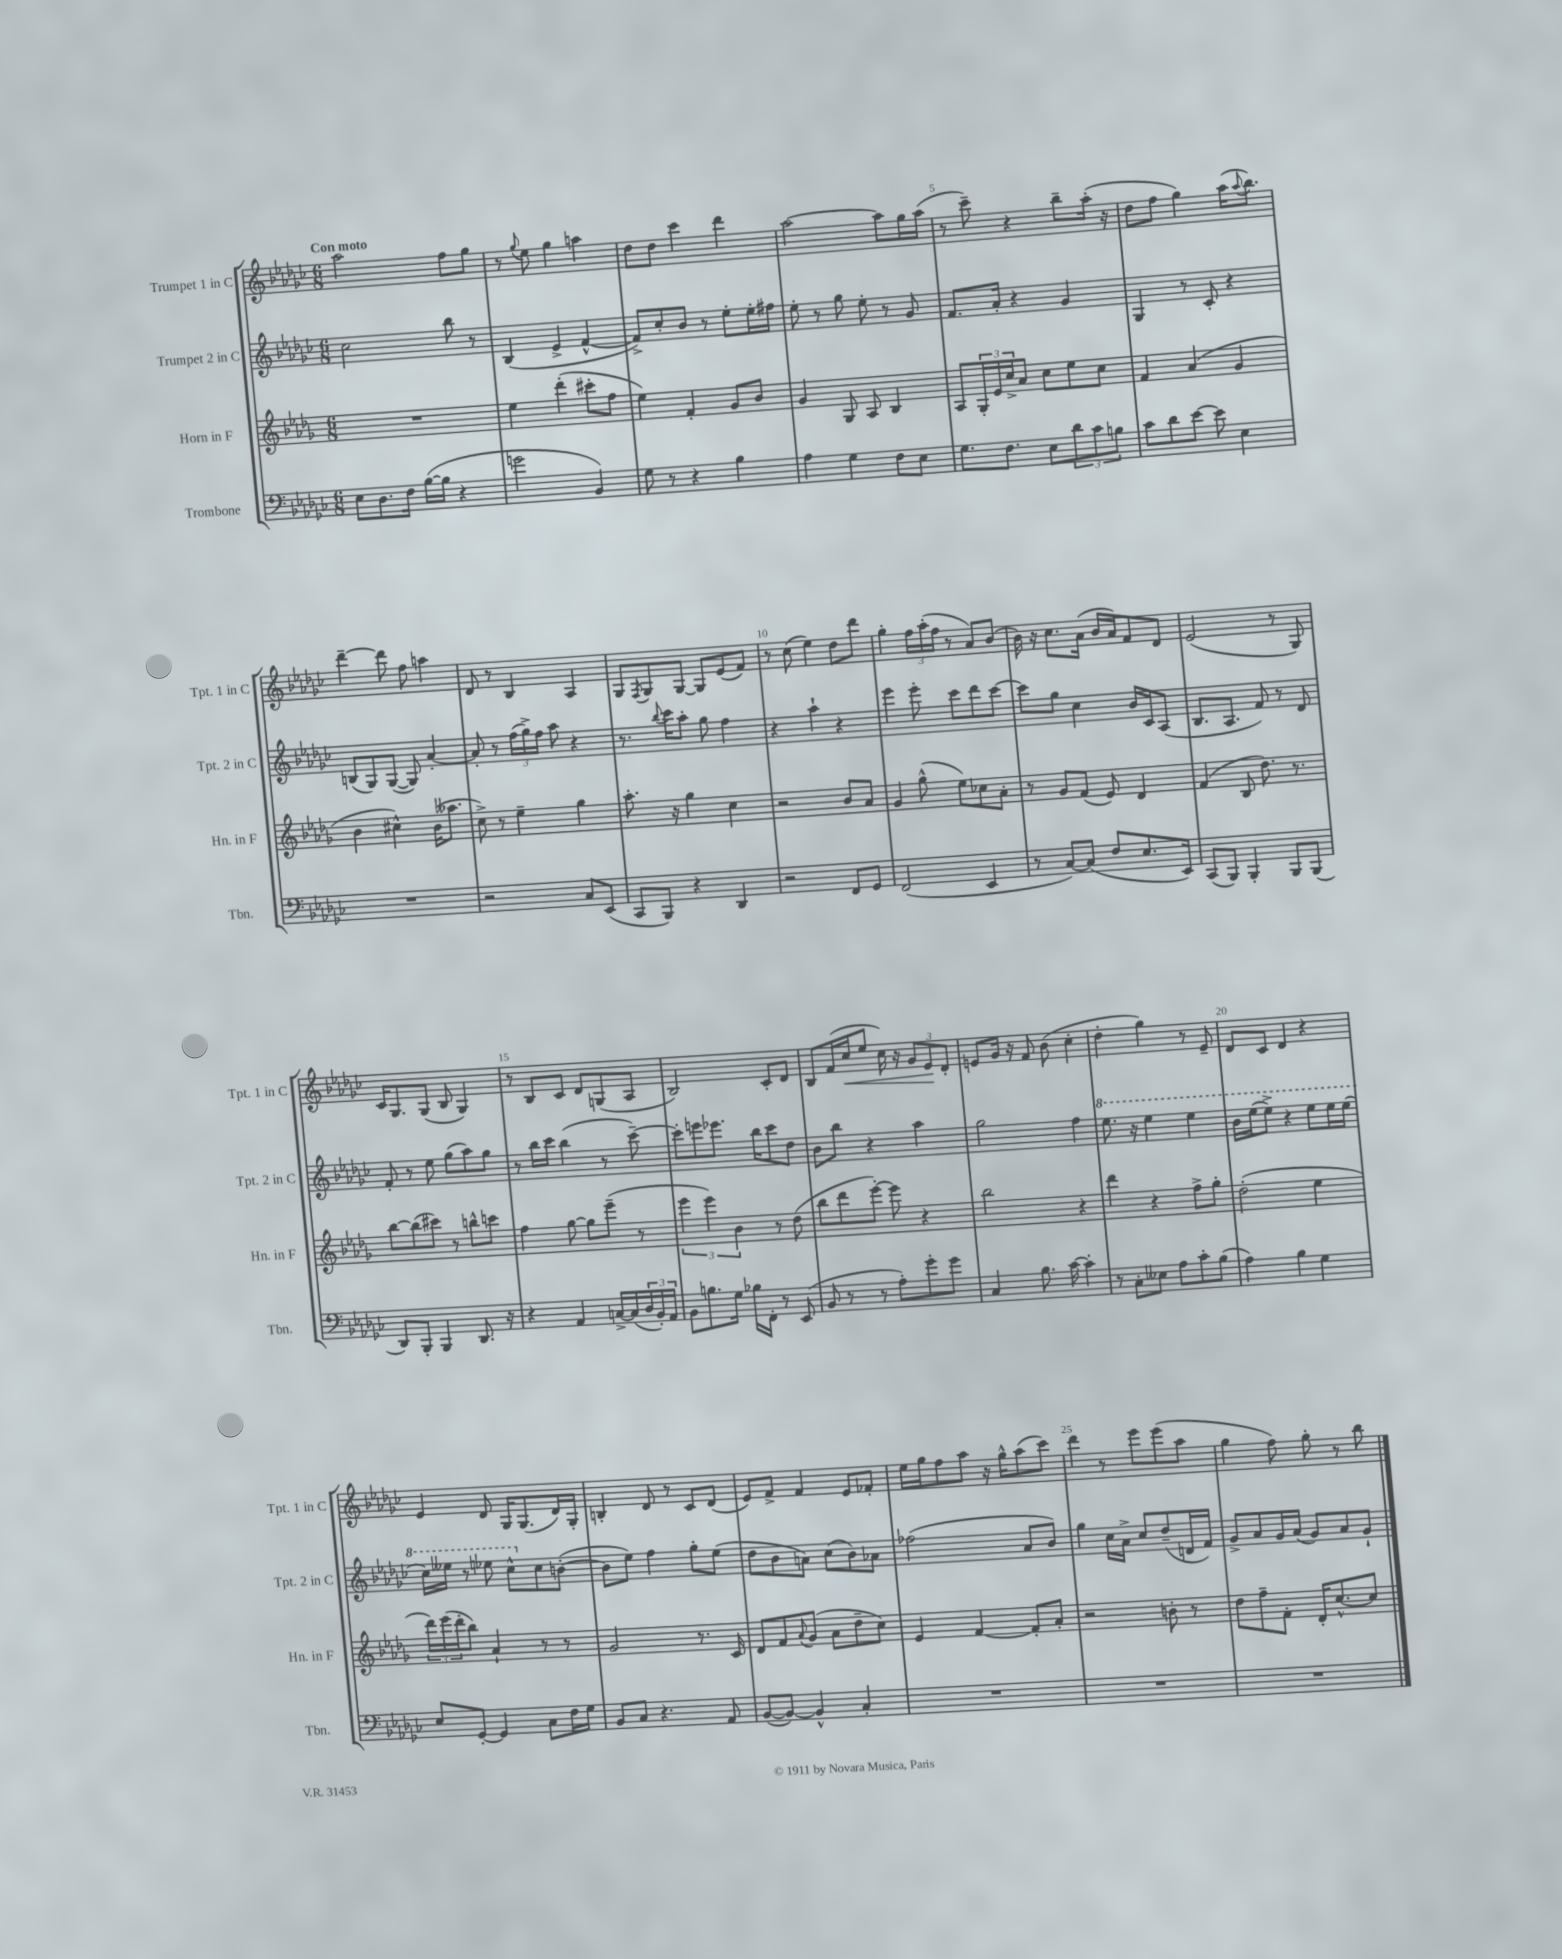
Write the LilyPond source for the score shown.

<<
\new StaffGroup <<
\new Staff = "s0" \with { instrumentName = "Trumpet 1 in C" shortInstrumentName = "Tpt. 1 in C" } {
    \clef treble \key ges \major \numericTimeSignature \time 6/8 \tempo "Con moto"
    aes''2 f''8 ges''8 |
    r8 \appoggiatura { ges''8 } ees''8 ges''4 a''4 |
    des''8 des''8 ces'''4 des'''4 |
    aes''2~ aes''8 ges''16 aes''16( |
    r8 ces'''8--) r4 bes''8-- aes''16-.( r16 |
    des''8 f''8 ges''4) aes''16( \appoggiatura { aes''8 } bes''8.) |
    des'''4~-- des'''8 f''8 a''4 |
    des'8 r8 bes4 aes4 |
    ges8 \acciaccatura { f8 } ges8 ges8~ ges8 ees'8( f'8) |
    r8 ces''8( ees''4) des''8 des'''8 |
    ges''4-. \tuplet 3/2 { f''16 aes''16-.( f''16 } r8 aes'8) bes'8( |
    bes'16) r16 ces''8. aes'16( bes'16 aes'16) f'8 des'8 |
    ees'2( r8 ges8) |
    ces'16 ges8. ges8( bes8 ges4) |
    r8 bes8 ces'8 des'8 g8( aes8 |
    bes2) ces'8-. des'8 |
    bes8 f'16( ces''16\< ees''8 ces''16) r16 \tuplet 3/2 { ges'8 ees'8\! des'8-. } |
    e'8 ges'16 r16 f'8 bes'8( ces''4-. |
    des''4-. ges''4) r8 ees'8-- |
    des'8 ces'8 des'4 r4 |
    ees'4 des'8 ges16 ges8.( des'16) ges16-. |
    b4-. des'8 r8 ces'8 des'8( |
    ees'8) f'8-> f'4 ees'8 fes'8-. |
    ees''16 ges''16 f''8 aes''8 r16 ges''16-^ aes''8( ces'''8) |
    des'''4 r8 ees'''8 ees'''8( aes''8 |
    ges''4 f''8) ges''8-. r8 bes''8 \bar "|." |
}
\new Staff = "s1" \with { instrumentName = "Trumpet 2 in C" shortInstrumentName = "Tpt. 2 in C" } {
    \clef treble \key ges \major \numericTimeSignature \time 6/8
    ces''2 bes''8 r8 |
    bes4( ees'4-> f'4~-^ |
    f'8->) ces''8-. bes'8 r8 ees''8-. ees''16-. fis''16 |
    ees''8-. r8 ges''8 ees''8-. r8 ges'8 |
    f'8. aes'16-. r4 ges'4 |
    ges4 r8 ces'8-. r4 |
    b8( ges8) ges8~( ges8) aes'4~-. |
    aes'8-. r8 \tuplet 3/2 { f''16( ges''16->) f''16 } aes''8 r4 |
    r8. \appoggiatura { bes''8 } ces'''16 aes''8-. ges''8 f''4 |
    r4 aes''4-! r4 |
    ees'''4 ees'''8-. ces'''8 des'''8 ces'''8~ |
    ces'''8 ges''8 ces''4 bes'16 ces'16 aes8( |
    bes8. aes8. f'8) r8 des'8 |
    f'8-. r8 ees''8 ges''8( aes''8) ges''8 |
    r8 bes''16 ces'''16 bes''4( r8 ces'''8~--) |
    ces'''8-. e'''8 ees'''8. bes''16 ces'''8 des''8 |
    bes'8 bes''8 r4 aes''4 |
    ges''2 f''4 |
    \ottava #1 ees'''8. r16 ees'''4 ees'''4 |
    bes''16 ees'''16( ees'''8->) r4 ees'''8 ees'''16 ees'''16( |
    ces'''16) eeses'''16 r8 ees'''8 ces'''8-^ \ottava #0 ces''8 b'8~-.( |
    b'8 ees''8) f''4 ges''8-. ees''8( |
    des''8 bes'8 a'8) ces''8( bes'8) aes'8 |
    fes''2( aes'8 bes'8) |
    ges''4 ces''16 aes'16-> ces''8 des''8--( d'16 f'16) |
    ges'8-> aes'8 ges'16 aes'16( ges'8) aes'8 ges'8-! \bar "|." |
}
\new Staff = "s2" \with { instrumentName = "Horn in F" shortInstrumentName = "Hn. in F" } {
    \clef treble \key des \major \numericTimeSignature \time 6/8
    R2. |
    ees''4 des'''4-.( cis'''8-. f''8 |
    ees''4) f'4-. ges'8 bes'8 |
    ges'4 ges8 aes8 bes4 |
    aes8 \tuplet 3/2 { ges16-. ees'16 c''16-> } aes'8 c''8 ees''8 c''8 |
    f'4 aes'4( ges'4 |
    bes'4 cis''4-^) bes'16( aeses''8. |
    c''8->) r8 ees''4-- ges''4 |
    aes''8.-. r16 ges''4 c''4 |
    r2 bes'8 aes'8 |
    ges'4 ges''8-^( ees''8) ces''8 aes'8-. |
    r8 ges'8 f'8( ees'8) des'4 |
    f'4( bes8 des''8.) r8. |
    bes''8~ bes''8( cis'''8) r8 b''8-^ c'''8 |
    f''4 ges''8~ ges''8 ees'''8--( r8 |
    \tuplet 3/2 { ees'''4 ees'''4) bes'4 } r8 des''8( |
    bes''8 des'''8 ees'''8~-.) ees'''8 r4 |
    bes''2 r4 |
    des'''4 r4 f''8-> ges''8-. |
    des''2-.( ees''4 |
    \tuplet 3/2 { des'''16) ees'''16( des'''16-. } bes''8) aes'4-! r8 r8 |
    ges'2 r8. c'16 |
    des'8 f'8 \appoggiatura { aes'8 } ges'8( aes'8 des''8-- c''8) |
    ees'4 f'4~ f'8-. aes'8-. |
    r2 b'8-. r8 |
    des''8 f''8-- f'8-. des'16-. c''8.~-^ c''8 \bar "|." |
}
\new Staff = "s3" \with { instrumentName = "Trombone" shortInstrumentName = "Tbn." } {
    \clef bass \key ges \major \numericTimeSignature \time 6/8
    ees8 des8. f16 bes16~( bes16 r4 |
    g'2 bes,4) |
    ges8 r8 r4 bes4 |
    aes4 ges4 f8 ees8 |
    ges8. f8. ees8 \tuplet 3/2 { des'8 ces'8 b8 } |
    ces'8 des'8 ees'8~ ees'8 ees4 |
    R2. |
    r2 ces8 ees,8( |
    ces,8 bes,,8) r4 des,4 |
    r2 f,8 ges,8 |
    f,2( ees,4 |
    r8 ces8~) ces8( f8 ees8. ees,16) |
    ces,8( bes,,8) bes,,4-. bes,,8 bes,,8( |
    des,8) bes,,8-. bes,,4 des,8. r16 |
    r4 aes,4 c16~-> c16( \tuplet 3/2 { des16 bes,16-.) aes,16 } |
    bes,8 b8. ges16 bes16 f,16-. r8 ees,8( |
    bes,8 r8 r8 aes8-.) ges'8-. ges'8 |
    ces4 bes8. ces'16~ ces'4-. |
    r8 ces8-. eeses8 aes8 ces'8-. bes8( |
    aes4) bes4 ges4 |
    ees8 ges,8~-. ges,4 ces8 f16 ges16 |
    bes,8 ces8 r4. aes,8 |
    bes,8~( bes,8~) bes,4-^ ces4-. |
    R2. |
    R2. |
    R2. \bar "|." |
}
>>
>>
\layout { \context { \Score \override BarNumber.break-visibility = ##(#f #t #t) barNumberVisibility = #(every-nth-bar-number-visible 5) } }
